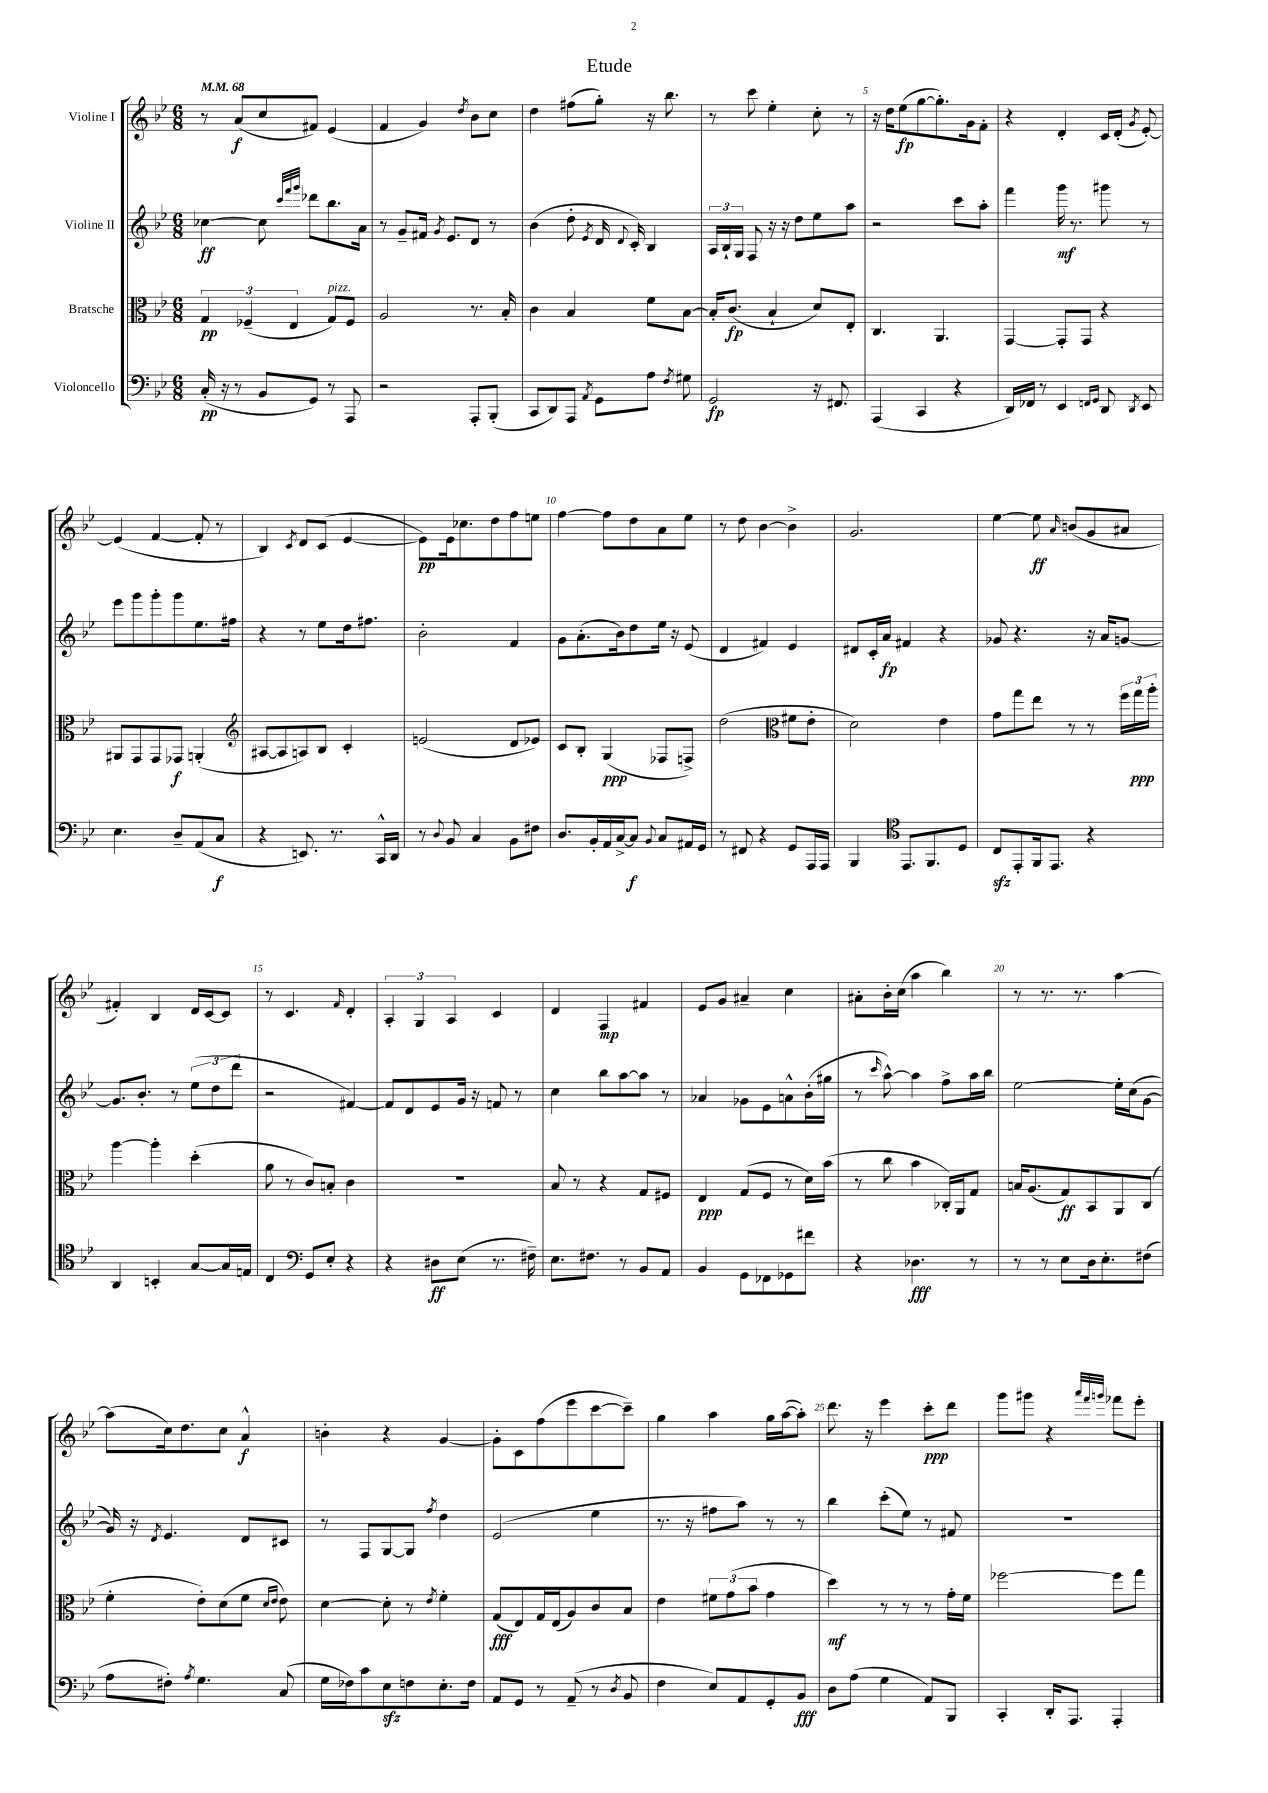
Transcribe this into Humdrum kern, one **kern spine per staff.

**kern	**kern	**kern	**kern
*staff4	*staff3	*staff2	*staff1
*clefF4	*clefC3	*clefG2	*clefG2
*k[b-e-]	*k[b-e-]	*k[b-e-]	*k[b-e-]
*M6/8	*M6/8	*M6/8	*M6/8
*MM68	*MM68	*MM68	*MM68
(16C'/	6G/	[4cc-\	8r
16r	.	.	.
8r	.	.	(8a/L
.	(6F-~/	.	.
8BB-/L	.	8cc-\]	8cc/
.	6E-/	.	.
.	.	32qqccc/LLL	.
.	.	32qqfff/	.
.	.	32qqggg/JJJ	.
8GG/J)	.	8ddd-\L	8f#/J)
8r	8G/L)	8.bb-\	(4e-/
8AAA/	8F-/J	.	.
.	.	16a\Jk	.
=	=	=	=
2r	2A/	8r	4f/
.	.	8g~/L	.
.	.	16f#/Jk	4g/)
.	.	8qg/	.
.	.	8.e-/L	.
.	.	.	8qdd/
8AAA'/L	8.r	8d/J	8b-\L
(8BBB-'/J	.	8r	8cc\J
.	16B-'/	.	.
=	=	=	=
8CC/L	4c\	(4b-\	4dd\
8DD/)	.	.	.
8AAA/J	4B-/	8dd'\	(8ff#\L
8qAA/	.	8qe-/	.
8GG\L	.	16d/	8gg'\J)
.	.	8qqd/	.
.	.	16c'/)	.
8A\J	8f\L	4B-/	16r
.	.	.	8.bb-\
8qF/	.	.	.
8G#\	[8B-\J	.	.
=	=	=	=
2GG/	16B-'/]LK	24A/LL	8r
.	.	24B-`/	.
.	(8.c/J	.	.
.	.	24G/JJ	.
.	.	8F/	8ccc\
.	4B-`/	16r	4ee-'\
.	.	16r	.
.	.	8dd\L	.
16r	8d/L)	8ee-\	8cc'\
8.FF#/	.	.	.
.	8E-'/J	8aa\J	8r
=	=	=	=
(4AAA/	4.C/	2r	16r
.	.	.	16dd\LK
.	.	.	(8ee-\
4CC/	.	.	[8gg\
.	4.AA/	.	8.gg'\])
4r	.	8ccc\L	.
.	.	.	16g\k
.	.	8aa'\J	8f'\J
=	=	=	=
16DD/LL)	[4GG/	4fff\	4r
16FF-/JJ	.	.	.
8r	.	.	.
4EE-/	8GG'/]L	16ggg\	4d'/
.	.	8.r	.
.	8GG/J	.	.
16qqFF/LL	.	.	.
16qqGG/JJ	.	.	.
8DD/	4r	8ggg#\	16c/LL
.	.	.	(16d'/JJ
8qDD/	.	.	8qg/
8EE-/	.	8r	[8e-'/)
=	=	=	=
4.E-\	8AA#/L	8eee-\L	(4e-/]
.	8GG/	8ggg\	.
.	8GG/	8ggg'\	[4f/
8D~/L	8GG-/J	8ggg\	.
(8AA/	(4AA'/	8.ee-\	8f'/]
8C/J	.	.	8r
.	.	16ff#\Jk	.
=	=	=	=
*	*clefG2	*	*
4r	[8A#/L	4r	4B-/)
.	8A#/]	.	.
.	.	.	8qc/
8.EE/)	8A/)	8r	8d/L
.	8B-/J	8ee-\L	(8c/J
8.r	.	.	.
.	4c'/	16dd\k	[4e-/
.	.	8.ff#\J	.
16CC^^/LL	.	.	.
16DD/JJ	.	.	.
=	=	=	=
8r	(2e/	2b-'\	8e-\]L)
8qqD/	.	.	.
8BB-/	.	.	16e-\k
.	.	.	8.cc-\
4C/	.	.	.
.	.	.	8dd\
8BB-\L	8d/L	4f/	8ff\
8F#\J	8e-/J)	.	8ee\J
=	=	=	=
8.D/L	8c/L	8g\L	[4ff\
.	8B-'/J	(8.a'\	.
16BB-'/L	.	.	.
16AA/	(4G/	.	8ff\]L
[16C^/J	.	16b-\k)	.
8C/]J	.	8dd\	8dd\
8qqBB-/	.	.	.
8C/L	8F-/L	16ee-\Jk	8a\
.	.	16r	.
16AA#/L	8F^/J)	(8e-/	8ee-\J
16GG/JJ	.	.	.
=	=	=	=
8r	(2dd\	4d/	8r
8FF#/	.	.	8dd\
4r	.	4f#/)	[4b-\
*	*clefC3	*	*
8GG/L	8f#\L	4e-/	4b-^\]
16AAA/L	8e-'\J	.	.
16AAA/JJ	.	.	.
=	=	=	=
4BBB-/	2d\)	8d#/L	2.g/
.	.	16c'/L	.
.	.	16a/JJ	.
*clefC4	*	*	*
8.EE-/L	.	4f#/	.
8.FF/	.	.	.
.	4e-\	4r	.
8D/J	.	.	.
=	=	=	=
8C/L	8g\L	8g-/	[4ee-\
8EE-'/	8gg\	4.r	.
16FF/k	8ee-\J	.	8ee-\]
8.EE-/J	.	.	.
.	.	.	16qqa/
.	8r	.	(8b/L
4r	8r	16r	8g/
.	.	16a/LK	.
.	24ff\LL	[8g/J	8a#/J
.	24gg\	.	.
.	24aa'\JJ	.	.
=	=	=	=
4AA/	[4aa\	8.g/]L	4f#'/)
.	.	8.b-'/J	.
4BB'/	4aa'\]	.	4B-/
.	.	8r	.
[8G/L	(4dd'\	(12ee-\L	16d/LL
.	.	.	[16c/J
.	.	12dd\	.
16G/]L	.	.	8c/]J
.	.	12ddd\J	.
16E/JJ	.	.	.
=	=	=	=
4C/	8a\	2r	8r
.	8r	.	4.c/
*clefF4	*	*	*
8GG/L	8c/L)	.	.
8E-'/J	8B'/J	.	.
.	.	.	16qqf/
4r	4c\	[4f#/)	4d'/
=	=	=	=
4r	2.r	8f#/]L	6A'/
.	.	8d/	.
.	.	.	6G/
8D#\L	.	8e-/	.
.	.	.	6A/
(8E-\J	.	16g/Jk	.
.	.	16r	.
8.r	.	8f/	4c/
.	.	8r	.
16F#~\)	.	.	.
=	=	=	=
8.E-\L	8B-/	4cc\	4d/
.	8r	.	.
8.F#\J	.	.	.
.	4r	8bb-\L	4F/
8r	.	[8aa\	.
8BB-/L	8G/L	8aa\]J	4f#/
8AA/J	8F#/J	8r	.
=	=	=	=
4BB-/	4E-/	4a-/	8e-/L
.	.	.	8g/J
8GG\L	(8G/L	8g-\L	4a#~/
8FF-\	8F/J	8e-\	.
8GG-\	8r	8a^^\	4cc\
8f#\J	16d\LL)	(16b-'\L	.
.	(16b-\JJ	16gg#\JJ	.
=	=	=	=
4r	8r	8r	8a#'\L
.	.	16qqccc/	.
.	8cc\	[8aa^^\)	16b-'\L
.	.	.	(16cc\JJ
4.D-\	4b-\	4aa\]	4aa\
.	16C-'/LL)	8ff^\L	4bb-\)
.	16AA/J	.	.
8r	8G/J	16aa\L	.
.	.	16bb-\JJ	.
=	=	=	=
8r	16B/LK	[2ee-\	8r
.	(8.A/	.	.
8r	.	.	8.r
8E-\L	8G/)	.	.
.	.	.	8.r
16D\k	8BB-/	.	.
8.E-'\	.	.	.
.	8AA/	16ee-'\]LL	[4aa\
.	.	(16cc\J	.
(8F#\J	(8C/J	[8g\J	.
=	=	=	=
8A\L	4f'\	16g/])	(8aa\]L
.	.	16r	.
.	.	8qd/	.
8F#'\J)	.	4.e-/	16cc\k)
.	.	.	8.dd\
8qA/	.	.	.
4.G\	8e-'\L)	.	.
.	(8d\	.	8cc\J
.	8f\J	8d/L	4a^^/
.	16qqd/LL	.	.
.	16qqe-/JJ	.	.
(8C/	8e-\)	8c#/J	.
=	=	=	=
16G\LL	[4d\	8r	4b'\
16F-\J)	.	.	.
8c\	.	8F/L	.
8E-\	8d'\]	[8G/	4r
8F\	8r	8G/]J	.
.	8qe-/	8qff/	.
8.E-'\	4f'\	4dd\	[4g/
16F\Jk	.	.	.
=	=	=	=
8AA/L	(8G/L	(2e-/	8g'\]L
8GG/J	8E-/)	.	8c\
8r	16G/L	.	(8ff\
.	(16E-/J	.	.
(8AA~/	8A/)	.	8eee-\
8r	8c/	4ee-\	[8ccc\
8qD/	.	.	.
8BB-/	8B-/J	.	8ccc~\]J)
=	=	=	=
4F\	4e-\	8.r	4gg\
.	.	16r	.
8E-/L)	12f#\L	8ff#\L	4aa\
.	(12g\	.	.
8AA/	.	8aa\J)	.
.	12b-\J	.	.
8GG'/	4g\	8r	16gg\LL
.	.	.	([16aa\J
8BB-/J	.	8r	8aa'\]J)
=	=	=	=
8D\L	4dd\)	4bb-\	8.ddd\
(8A\J	.	.	.
.	.	.	16r
4G\	8r	(8ccc'\L	4eee-\
.	8r	8ee-\J)	.
8AA/L)	8r	8r	8ccc'\L
8BBB-/J	16g'\LL	8f#/	8ddd\J
.	16f\JJ	.	.
=	=	=	=
4CC'/	[2ff-\	2.r	8ggg\L
.	.	.	8ggg#\J
16DD'/LK	.	.	4r
8.AAA/J	.	.	.
.	.	.	32qqaaa/LLL
.	.	.	32qqfff/
.	.	.	32qqggg/JJJ
4AAA'/	8ff-\]L	.	8fff-\L
.	8gg\J	.	8eee-'\J
==	==	==	==
*-	*-	*-	*-
